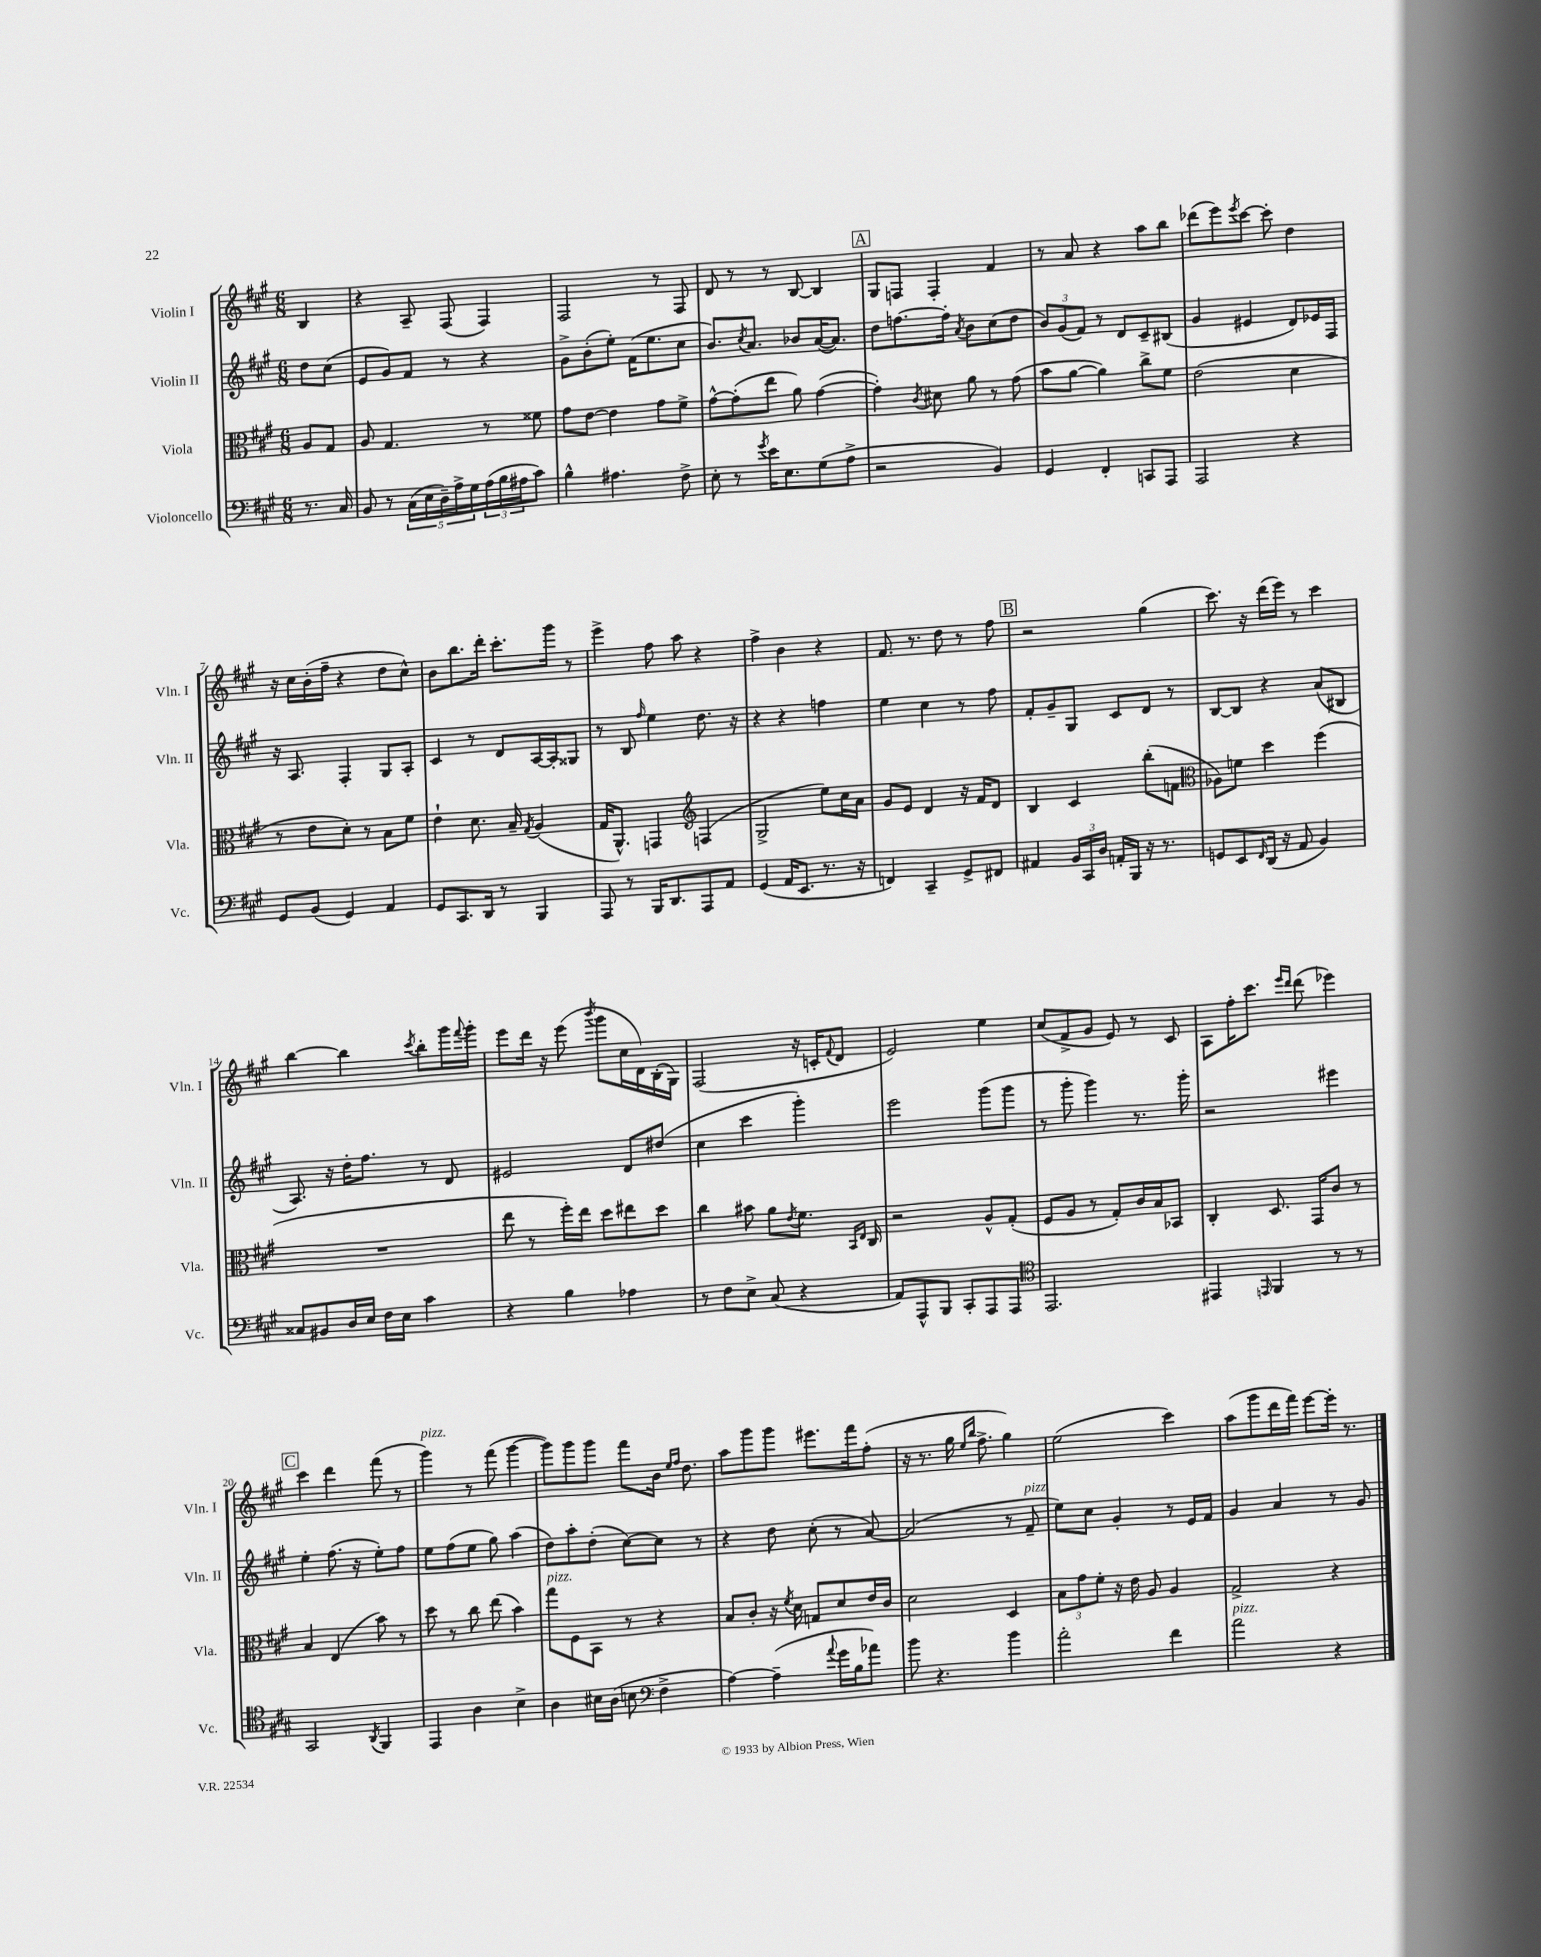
<<
\new StaffGroup <<
\new Staff = "s0" \with { instrumentName = "Violin I" shortInstrumentName = "Vln. I" } {
    \clef treble \key a \major \numericTimeSignature \time 6/8 \partial 4
    b4 |
    r4 a8-- fis8( fis4) |
    fis2 r8 fis8 |
    d'8 r8 r8 b8~ b4 |
    \mark \markup { \box "A" } gis8 f8 f4-. fis'4 |
    r8 a'8 r4 a''8 b''8 |
    des'''8( e'''8) \acciaccatura { e'''8 } cis'''8~ cis'''8-. d''4 |
    r16 cis''16 b'16-.( fis''16-- r4 d''8 cis''8-^) |
    b'8 b''8. d'''16-. cis'''8.-. gis'''16 r8 |
    e'''4-> fis''8 a''8 r4 |
    fis''4-> b'4 r4 |
    fis'8. r8. d''8 r8 fis''8 |
    \mark \markup { \box "B" } r2 gis''4( |
    cis'''8.) r16 d'''16( e'''16) r8 cis'''4 |
    b''4~ b''4 \acciaccatura { cis'''8 } b''8-. gis'''16 \appoggiatura { fis'''8 } gis'''16-. |
    e'''8 d'''16 r16 e'''8( \acciaccatura { b'''8 } gis'''8 cis''16 d'16) b16-.( gis16) |
    fis2( r16 c'16-. \appoggiatura { fis'8 } d'8 |
    e'2) e''4 |
    cis''8( fis'8-> gis'8 e'8) r8 cis'8 |
    a8 fis''16-. cis'''8. \grace { e'''16 d'''16 } d'''8( ees'''4) |
    \mark \markup { \box "C" } cis'''4 d'''4 fis'''8( r8 |
    gis'''4^\markup { \italic "pizz." }) r8 fis'''8( gis'''4~ |
    gis'''8) gis'''8 gis'''8 fis'''8 b'16 \grace { e''16 fis''16 } d''8. |
    a''8 gis'''8 gis'''8 eis'''8. fis'''16 fis''8-.( |
    r16 r8. gis''16 \grace { e''16 b''16 } fis''8.-> gis''4) |
    e''2( cis'''4) |
    a''8( gis'''8 d'''16 fis'''16) e'''8~ e'''16-. r8. \bar "|." |
}
\new Staff = "s1" \with { instrumentName = "Violin II" shortInstrumentName = "Vln. II" } {
    \clef treble \key a \major \numericTimeSignature \time 6/8 \partial 4
    d''8 cis''8( |
    e'8 gis'8) fis'8 r8 r4 |
    gis'8-> b'8-.( e''8-.) fis'16( e''8. cis''8 |
    b'8.) \acciaccatura { cis''8 } a'8. bes'8 a'16~( a'8.) |
    \mark \markup { \box "A" } d''8 f''8.~ f''16-. \acciaccatura { a'8 } b'8 cis''8( d''8 |
    \tuplet 3/2 { b'8) gis'8( fis'8) } r8 d'8 cis'8-- bis8( |
    gis'4 eis'4 d'8) ees'16 fis16 |
    r16 a8. fis4-. gis8 a8-. |
    cis'4 r8 d'8 a16~ a16-. gisis8 |
    r8 b8 \grace { fis''16 } e''4 d''8. r16 |
    r4 r4 f''4 |
    e''4 cis''4 r8 fis''8 |
    \mark \markup { \box "B" } fis'8-. gis'8-- gis8 cis'8 d'8 r8 |
    b8~ b8 r4 a'8( bis8 |
    a8.) r16 d''16-. fis''8. r8 d'8 |
    eis'2 d'8 dis''8( |
    cis''4 cis'''4 gis'''4-.) |
    e'''2 gis'''8( gis'''8 |
    r8 gis'''8-. gis'''4) r8. gis'''16-. |
    r2 eis'''4 |
    \mark \markup { \box "C" } e''4-. fis''8.( r16 e''8-.) fis''8 |
    e''8 fis''8( e''8 gis''8) a''4( |
    d''8) a''8-. d''8-.( cis''8~) cis''8 r8 |
    r4 d''8 cis''8-.( r8 a'8~) |
    a'2( r8 fis'8--^\markup { \italic "pizz." } |
    e''8) cis''8 gis'4-. r8 e'16 fis'16 |
    gis'4 a'4 r8 gis'8 \bar "|." |
}
\new Staff = "s2" \with { instrumentName = "Viola" shortInstrumentName = "Vla." } {
    \clef alto \key a \major \numericTimeSignature \time 6/8 \partial 4
    a8 gis8 |
    a8 gis4. r8 fisis'8 |
    gis'8 e'8~ e'4 gis'8 fis'8-> |
    gis'8~-^ gis'8-.( e''8 a'8) gis'4~( |
    \mark \markup { \box "A" } gis'4-.) \acciaccatura { cis'8 } dis'8 a'8 r8 gis'8( |
    b'8 a'8~ a'4) cis''8-> fis'8 |
    e'2( d'4 |
    r8 e'8 d'8-.) r8 b8 fis'8 |
    e'4-! d'8. b16-- \acciaccatura { gis8 } a4( |
    gis16 a,8.-^) g,4 \clef treble f4( |
    gis2-> e''8) cis''16 a'16 |
    gis'8 e'8 d'4 r16 fis'16 d'8 |
    \mark \markup { \box "B" } b4 cis'4 b''8-.( f'8 |
    \clef alto aes8) f'8 d''4 fis''4( |
    R2. |
    e''8 r8 fis''16-.) e''16 d''8 eis''8 d''8 |
    cis''4 bis'8 a'8 \acciaccatura { e'8 } fis'8. \grace { b,16 e16 } cis16 |
    r2 a8-^ gis8-.( |
    fis8 a8 r8 gis8-.) cis'16 b16 bes,8 |
    cis4-. d8. gis,16 cis'8 r8 |
    \mark \markup { \box "C" } b4 e4( b'8) r8 |
    d''8 r8 cis''8 e''8( b'4) |
    gis''8^\markup { \italic "pizz." } fis8 b,8 r8 r4 |
    b8 cis'8-. r16 \acciaccatura { fis'8 } d'16 g8 d'8 e'16 cis'16 |
    d'2 d4 |
    \tuplet 3/2 { b8 gis'8 fis'8-. } r16 e'16 a8 a4 |
    gis2-> r4 \bar "|." |
}
\new Staff = "s3" \with { instrumentName = "Violoncello" shortInstrumentName = "Vc." } {
    \clef bass \key a \major \numericTimeSignature \time 6/8 \partial 4
    r8. cis16 |
    b,8 r8 \tuplet 5/4 { cis16( e16 d16--) a16-> gis16 } \tuplet 3/2 { a16( b16 ais16 } cis'8) |
    b4-^ ais4. fis8-> |
    e8-. r8 \acciaccatura { gis'8 } e'16 e8. gis8( a8-> |
    \mark \markup { \box "A" } r2 b,4) |
    gis,4 fis,4-. c,8 a,,8 |
    a,,2 r4 |
    gis,8 b,8( gis,4) a,4 |
    gis,8 cis,8. d,16 r8 b,,4 |
    a,,8 r8 b,,16 d,8. a,,8 a,8 |
    gis,4( a,16 e,8. r8. r16 |
    f,4) cis,4-- gis,8-> fis,8 |
    \mark \markup { \box "B" } ais,4 \tuplet 3/2 { b,16 cis,16 d16 } a,16-. b,,16 r16 r8. |
    g,8 e,8 \grace { fis,16 } d,16( r16 a,8 b,4) |
    cisis8 bis,8 d16 e16 fis16 e16 cis'4 |
    r4 b4 aes4 |
    r8 fis8 e8-> cis8( r4 |
    a,8) a,,8-^ b,,8 cis,8-. a,,8 a,,8 |
    \clef tenor e,2. |
    eis,4 \grace { e,16 } fis,4 r8 r8 |
    \mark \markup { \box "C" } gis,2 \acciaccatura { a,8 } fis,4 |
    e,4 a4 b4-> |
    a4 bis16 a16( b8 \clef bass fis4-> |
    a4~) a4--( \appoggiatura { a'8 } gis'16 b16 aes'8) |
    b'8 r4. b'4 |
    a'2-. fis'4 |
    a'2^\markup { \italic "pizz." } r4 \bar "|." |
}
>>
>>
